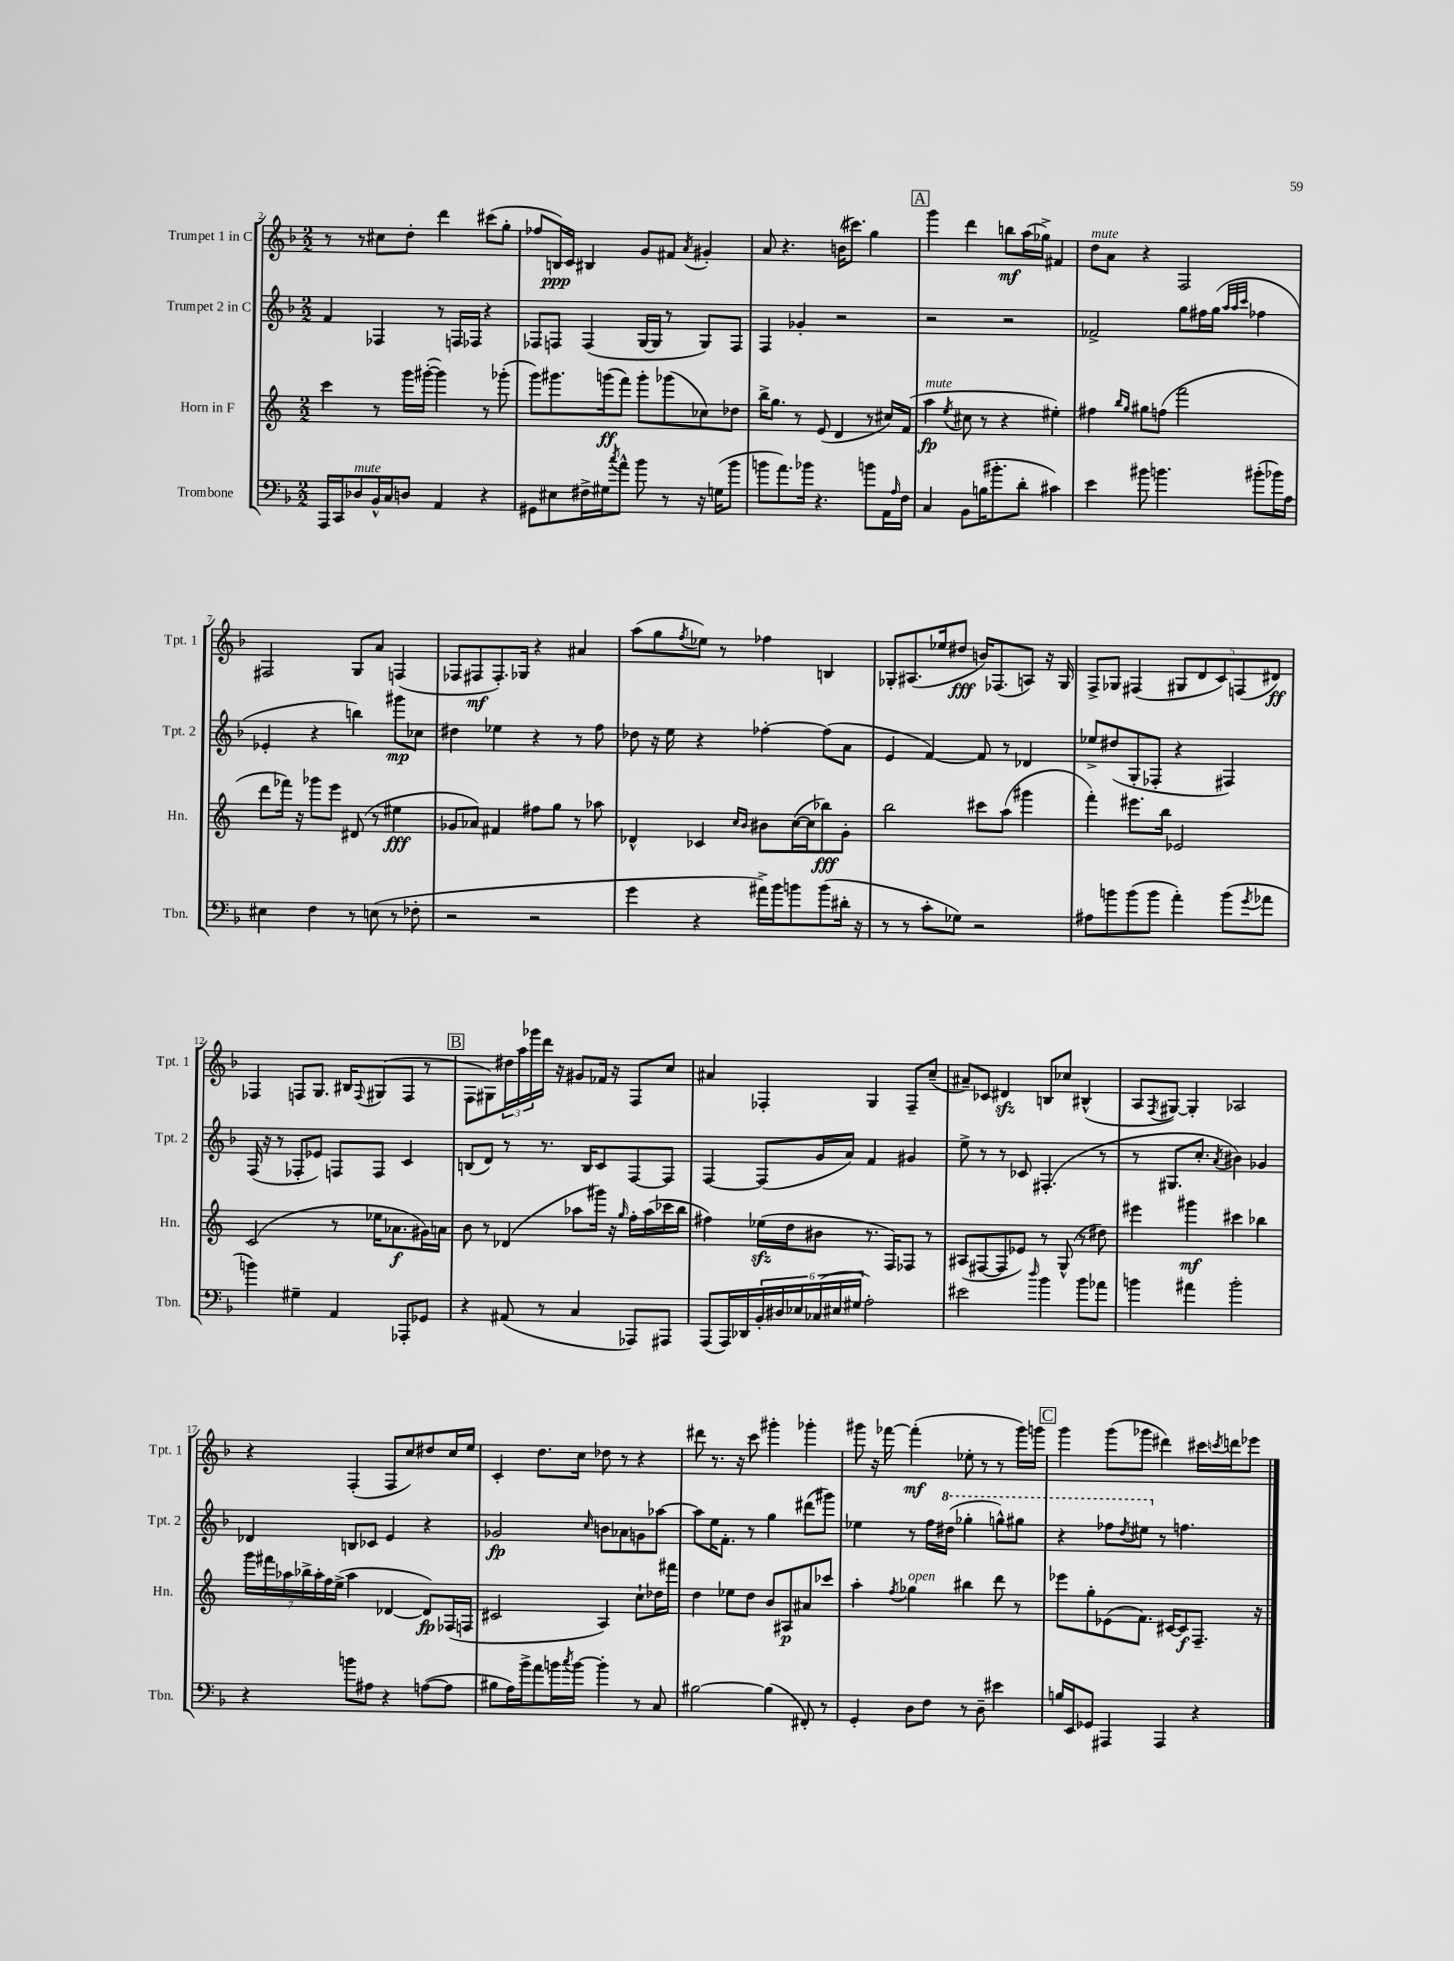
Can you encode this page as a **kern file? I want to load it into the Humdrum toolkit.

**kern	**kern	**kern	**kern
*staff4	*staff3	*staff2	*staff1
*clefF4	*clefG2	*clefG2	*clefG2
*k[b-]	*k[]	*k[b-]	*k[b-]
*M2/2	*M2/2	*M2/2	*M2/2
16AAA	4ccc	4f	8r
16CC	.	.	.
8D-	.	.	8r
16BB-^^	8r	4F-	8cc#
16C	.	.	.
8D	16ggg	.	8dd'
.	([16ggg#'	.	.
4AA	4ggg#])	8r	4ddd
.	.	16F	.
.	.	16F-	.
4r	8r	4r	(8ccc#
.	(8ggg-'	.	8gg'
=	=	=	=
8GG#	8ggg)	8F-	8ff-
8E#	8.ggg#	8F	16B)
.	.	.	16c
16F#^	.	(4F	4B#
16G#	(16ggg	.	.
8qcc	.	.	.
8a^^	8fff)	.	.
8b-	8ggg'	[16G	8g
.	.	16G]	.
8r	(8ggg-	8r	8f#
.	.	.	8qa
16r	8cc-)	8G)	4g#'
(16G	.	.	.
8b-	8dd-	8F	.
=	=	=	=
8b	16bb^	4F	8a
.	8.gg	.	.
8.a)	.	.	4.r
.	8r	4g-'	.
16b-	.	.	.
4.r	(8e	.	.
.	4d	2r	(16b
.	.	.	8.ccc#)
8b	8r	.	4gg
16AA	16cc#)	.	.
16qqA	.	.	.
16F	(16f	.	.
=	=	=	=
4C	4aa	2r	4ggg
.	8qee	.	.
8BB-	8cc#	.	4ddd
(16B	8r	.	.
8.b#'	.	.	.
.	4r	2r	8bb
8d'	.	.	(16aa
.	.	.	16gg-^)
4c#)	4ee#')	.	4f#
=	=	=	=
4e	4ff#	2f-^	8dd
.	.	.	8a
.	16qqbb	.	.
.	16qqgg	.	.
8b#	8gg#	.	4r
4.b	(8ff	.	.
.	2fff	8gg	2F
.	.	16ff#	.
.	.	(16gg	.
.	.	32qqaa	.
.	.	32qqaa	.
.	.	32qqccc	.
(8b#'	.	4ff-	.
16b-)	.	.	.
16A	.	.	.
=	=	=	=
4E#	8ddd	4e-'	2F#
.	16fff-)	.	.
.	16r	.	.
4F	8ggg-	4r	.
.	8eee	.	.
8r	(8d#	4bb)	8G
(8E	8r	.	8a
8r	4ee#	8ggg#	(4F
8F-'	.	8cc-	.
=	=	=	=
2r	8g-	4dd#	8F-
.	8a-)	.	8F#
.	4f#	4ee-	8.F#')
.	.	.	16G-
2r	8ff#	4r	4r
.	8gg	.	.
.	8r	8r	4a#
.	8aa-	8ff	.
=	=	=	=
4g	4d-^^	8dd-	(8aa
.	.	16r	8gg
.	.	16ee	.
.	.	.	8qff
4r	4c-	4r	8ee-)
.	.	.	8r
.	16qqcc	.	.
.	16qqb	.	.
16a#^)	8b#	[4ff-'	4ff-
16b-	.	.	.
8b	([16cc	.	.
.	16cc]	.	.
(8b	8bb-)	(8ff-]	4B
16d#'	8g'	8a	.
16r	.	.	.
=	=	=	=
8r	2bb	4e	8G-'
8r	.	.	(8.A#
8c'	.	[4f)	.
.	.	.	16ee-
8G-)	.	.	8dd#
2r	8ccc#	8f]	16b)
.	.	.	(8.F-
.	(8aa	8r	.
.	4ggg#	4d-	8A)
.	.	.	16r
.	.	.	16G-
=	=	=	=
8A#	4fff')	8ee-^	8F^
8b	.	(8dd#	8G-
(8b	8.eee#	8G'	(4F#
8b	.	8F-'	.
.	16bb	.	.
4a')	2e-	4r	10G#
.	.	.	10d
.	.	.	10c)
(8b	.	4F#)	.
.	.	.	(10F
8qg	.	.	.
8a-	.	.	.
.	.	.	10d#)
=	=	=	=
4b)	(2c	(16F	4F-
.	.	16r	.
.	.	8r	.
4G#~	.	8F-'	8F
.	.	8e-)	8.G
4AA	8r	8F	.
.	.	.	16B#
.	.	.	8qqF
.	16ee-	8F	(8G#
.	8.a-	.	.
8AAA-'	.	4c	8F
8GG-	16g#)	.	8r
.	16a	.	.
=	=	=	=
4r	8b	(8B	8F
.	8r	8d)	8G#)
(8AA#	(4d-	8r	24dd#
.	.	.	24aa
.	.	.	24ggg-
8r	.	8.r	16ddd
.	.	.	16r
4C	8aa-	.	8g#
.	.	16B	.
.	16ggg#)	8c	16f-
.	16r	.	16r
.	16qqgg	.	.
8AAA-)	16ff'	[8F	8F
.	(16aa-	.	.
8AAA#	16ccc-	8F]	8cc
.	16bb	.	.
=	=	=	=
(8AAA	4ff#)	[4F	4a#
16AAA)	.	.	.
16DD-	.	.	.
24BB-'	(16ee-	(8F]	4F-'
24D#	.	.	.
.	16dd	.	.
24E-	.	.	.
(24C-	8b#	16g	.
24E#	.	.	.
.	.	16a)	.
24G#	.	.	.
2A')	8.r	4f	4G
.	16F)	.	.
.	8F-	4g#	8F-~
.	8r	.	(8cc~
=	=	=	=
2e#	(8A#	8ee^	8a#~)
.	[8F#	8r	8c-
.	8F#]	8r	4d#
.	8e-)	8c-	.
16qqdd	.	.	.
4b-	8r	(4.F#'	8B
.	(8G^^	.	8cc-
8b-	8r	.	(4B#^^
8a-	8dd#)	8r	.
=	=	=	=
4b	4eee#	8r	8A
.	.	.	8qF
.	.	8.G#	[8G#)
4a#	4ggg#	.	4G#']
.	.	8.cc'	.
.	.	8qa	.
2b'	4ccc#	4b#)	2A-
.	4bb-	4g-	.
=	=	=	=
4r	28ggg	4d-	4r
.	28fff#	.	.
.	28aa-	.	.
.	28bb-^	.	.
.	28aa-'	.	.
.	28ff	.	.
.	(28ee^	.	.
8b	4aa-	8B	(4F'
8A#	.	8c-	.
4r	[4d-	4e	8F
.	.	.	8cc)
([8A	8d-])	4r	8dd#
8A]	(16F-	.	16cc
.	16F	.	16ee
=	=	=	=
8B#	2c#	2g-	4c'
16A)	.	.	.
16b-^	.	.	.
8a	.	.	8.dd
16b	.	.	.
8qcc	.	.	.
[16b	.	.	16cc
.	.	16qqcc	.
4b']	4A)	8b	8dd-
.	.	8a-	8r
8r	8cc`	8g	4r
8C	16dd-	[8aa-	.
.	16fff#	.	.
=	=	=	=
[2B#	4dd	8aa-]	8ddd#
.	.	16ee	8.r
.	.	8.f'	.
.	8ee-	.	.
.	.	.	16r
.	8dd	8r	8ccc
(4B#]	8b	4gg	4ggg#'
.	8A#	.	.
8FF#')	8a#	(8ddd#	4ggg-'
8r	8ccc-	8ggg#)	.
=	=	=	=
4GG'	4aa'	4ee-	8ggg#
.	.	.	16r
.	.	.	[16fff-
.	8qff	.	.
8D	4gg-	8r	(4fff-']
8F	.	16ff	.
.	.	(16ddd#	.
8r	4bb#	4ggg-'	8ee-'
8D~	.	.	8r
4e#	8ddd	8ggg^^)	8r
.	8r	8ggg#	16ggg#)
.	.	.	16ggg
=	=	=	=
16B	8eee-	4r	4ggg
16EE	.	.	.
8GG-	8gg'	.	.
4AAA#	(8e-	8fff-	(8ggg
.	.	8qddd	.
.	8.f)	8eee#	8ggg-
4AAA#	.	8r	4ddd#)
.	[16c#	.	.
.	8c#]	4.ff	.
4r	8.F~	.	16ccc#
.	.	.	8qccc
.	.	.	16ddd
.	.	.	8eee-
.	16r	.	.
==	==	==	==
*-	*-	*-	*-
